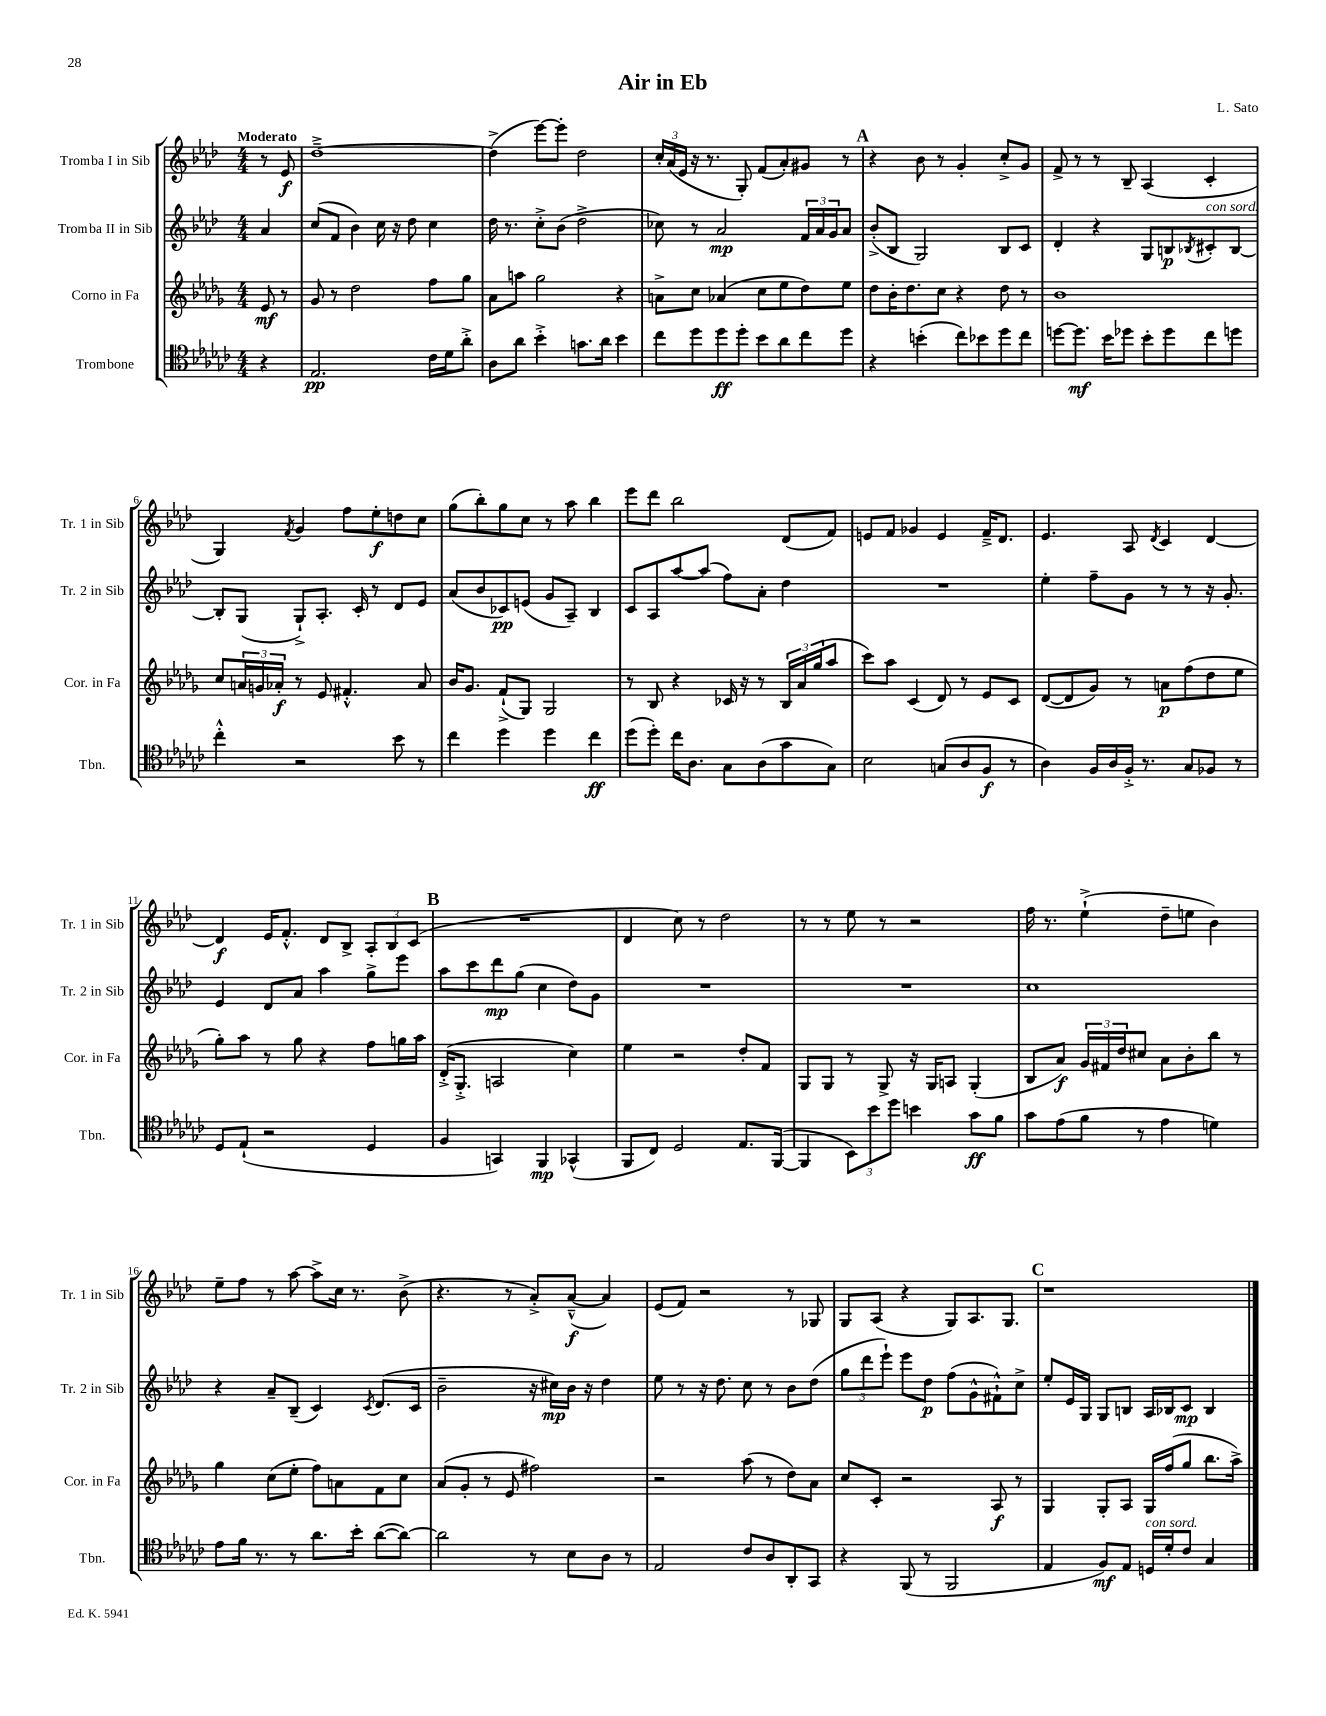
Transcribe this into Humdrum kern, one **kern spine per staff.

**kern	**kern	**kern	**kern
*staff4	*staff3	*staff2	*staff1
*clefC4	*clefG2	*clefG2	*clefG2
*k[b-e-a-d-g-c-]	*k[b-e-a-d-g-]	*k[b-e-a-d-]	*k[b-e-a-d-]
*M4/4	*M4/4	*M4/4	*M4/4
4r	8e-	4a-	8r
.	8r	.	8e-
=	=	=	=
2.E-	8g-	(8cc	[1dd-~^
.	8r	8f	.
.	2dd-	4b-)	.
.	.	16cc	.
.	.	16r	.
.	.	8dd-	.
16c-	8ff	4cc	.
16d-	.	.	.
8a-'^	8gg-	.	.
=	=	=	=
8A-	8a-	16dd-	(4dd-^]
.	.	8.r	.
8a-	8aa	.	.
4b-'^	2gg-	8cc'^	[8eee-)
.	.	(8b-	8eee-']
8.g	.	2dd-^	2dd-
16a-	.	.	.
4b-	4r	.	.
=	=	=	=
8cc-	8a^	8cc-)	24cc'
.	.	.	(24a-
.	.	.	24e-
8dd-	8cc	8r	16r
.	.	.	8.r
8dd-	(4a-	2a-	.
8dd-'	.	.	8G')
8b-	8cc	.	(8f
8a-	8ee-	.	8a-')
8cc-	8dd-)	24f	8g#
.	.	24a-	.
.	.	24g	.
8dd-	8ee-	8a-	8r
=	=	=	=
4r	8dd-	(8b-'^	4r
.	16b-'	8B-	.
.	8.dd-	.	.
(4b'	.	2G)	8b-
.	8cc	.	8r
8cc-)	4r	.	4g'
8b-	.	.	.
8dd-	8dd-	8B-	8cc'^
8cc-	8r	8c	8g
=	=	=	=
[8dd	1b-	4d-'	8f^
8.dd]	.	.	8r
.	.	4r	8r
16b-	.	.	.
8dd-	.	.	8B-~
8b-'	.	8G	(4A-
8dd-	.	8B	.
.	.	8qB-	.
8cc-	.	8c#'	4c'
8dd	.	[8B-	.
=	=	=	=
4cc-'^^	8cc	8B-']	4G)
.	24a	(8G	.
.	24g	.	.
.	24a-'	.	.
.	.	.	8qf
2r	8r	8G`^)	4g
.	8e-	8.A-'	.
.	4.f#'^^	.	8ff
.	.	16c'	.
.	.	8r	8ee-'
8b-	.	8d-	8dd
8r	8a-	8e-	8cc
=	=	=	=
4cc-	16b-	(8a-	(8gg
.	8.g-	.	.
.	.	8b-	8bb-')
4dd-	(8f`^	8c-)	8gg
.	8G-)	(8e	8cc
4dd-	2G-	8g	8r
.	.	8A-~)	8aa-
4cc-	.	4B-	4bb-
=	=	=	=
(8dd-	8r	8c	8eee-
8dd-')	8B-	8A-	8ddd-
16cc-	4r	[8aa-	2bb-
8.A-	.	.	.
.	.	(8aa-]	.
8G-	16c-	8ff)	.
.	16r	.	.
(8A-	8r	8a-'	.
8g-	24B-	4dd-	(8d-
.	24a-	.	.
.	(24gg-	.	.
8G-)	8aa-	.	8f)
=	=	=	=
2B-	8ccc)	1r	8e
.	8aa-	.	8f
.	(4c	.	4g-
(8G	8d-)	.	4e
8A-	8r	.	.
8F	8e-	.	16f~^
.	.	.	8.d-
8r	8c	.	.
=	=	=	=
4A-)	([8d-	4ee-'	4.e-
.	8d-]	.	.
16F	8g-)	8ff~	.
16A-	.	.	.
16F'^	8r	8g	8A-
8.r	.	.	.
.	.	.	8qd-
.	8a	8r	4c
8G-	(8ff	8r	.
8F-	8dd-	16r	[4d-
.	.	8.g'	.
8r	8ee-	.	.
=	=	=	=
8D-	8gg-')	4e-	4d-]
(8E-`	8aa-	.	.
2r	8r	8d-	16e-
.	.	.	8.f'^^
.	8gg-	8a-	.
.	4r	4aa-	8d-
.	.	.	8B-^
4D-	8ff	8gg^	12A-'
.	.	.	12B-
.	16gg	8eee-	.
.	.	.	(12c
.	16aa-	.	.
=	=	=	=
4F	(16d-'^	8aa-	1r
.	8.G-'^	.	.
.	.	8ccc	.
4GG)	2A	8ddd-	.
.	.	(8gg	.
4FF	.	4cc	.
(4GG-^^	4cc)	8dd-)	.
.	.	8g	.
=	=	=	=
8FF	4ee-	1r	4d-
8C-)	.	.	.
2D-	2r	.	8cc)
.	.	.	8r
.	.	.	2dd-
8.E-	8dd-'	.	.
.	8f	.	.
([16FF	.	.	.
=	=	=	=
4FF]	8G-	1r	8r
.	8G-	.	8r
12BB-)	8r	.	8ee-
12b-	.	.	.
.	8G-^	.	8r
12dd-	.	.	.
4b	16r	.	2r
.	16G-	.	.
.	8A	.	.
8g-	(4G-'	.	.
8f	.	.	.
=	=	=	=
8g-	8B-	1cc	16ff
.	.	.	8.r
(8e-	8a-)	.	.
8f	24g-	.	(4ee-`^
.	24f#	.	.
.	24dd-	.	.
8r	8cc#	.	.
4e-	8a-	.	8dd-~
.	8b-'	.	8ee
4d)	8bb-	.	4b-)
.	8r	.	.
=	=	=	=
8e-	4gg-	4r	8ee-~
16f	.	.	8ff
8.r	.	.	.
.	(8cc	8a-~	8r
8r	8ee-'	(8B-~	[8aa-
8.a-	8ff)	4c)	8aa-^]
.	8a	.	16cc
16b-'	.	.	8.r
.	.	8qc	.
([8a-	8f	(8.d-	.
8a-_)	8cc	.	(8b-^
.	.	16c	.
=	=	=	=
2a-]	(8a-	2b-~	4.r
.	8g-'	.	.
.	8r	.	.
.	8e-	.	8r
8r	2ff#)	16r	8a-'^)
.	.	16cc#)	.
8B-	.	16b-	([8a-~^^
.	.	16r	.
8A-	.	4dd-	4a-])
8r	.	.	.
=	=	=	=
2E-	2r	8ee-	(8e-
.	.	8r	8f)
.	.	16r	2r
.	.	8.dd-	.
8c-	(8aa-	8cc	.
8A-	8r	8r	.
8AA-'	8dd-)	8b-	8r
8GG-	8a-	(8dd-	8G-
=	=	=	=
4r	8cc	12gg	8G
.	.	12ddd-	.
.	8c'	.	(8A-
.	.	12eee-`)	.
(8FF	2r	8eee-	4r
8r	.	8dd-	.
2FF	.	(8ff	8G)
.	.	8g^^	8.A-
.	8A-	8f#`^^)	.
.	.	.	8.G
.	8r	8cc^	.
=	=	=	=
4E-	4G-	8ee-'	1r
.	.	16e-	.
.	.	16G	.
8F)	8G-'	8G	.
8E-	8A-	8B	.
16D	16G-	16A-	.
16d-'	(16ff	16B-	.
8c-	8gg-	8c	.
4G-	8.bb-	4B-	.
.	16aa-^)	.	.
==	==	==	==
*-	*-	*-	*-
